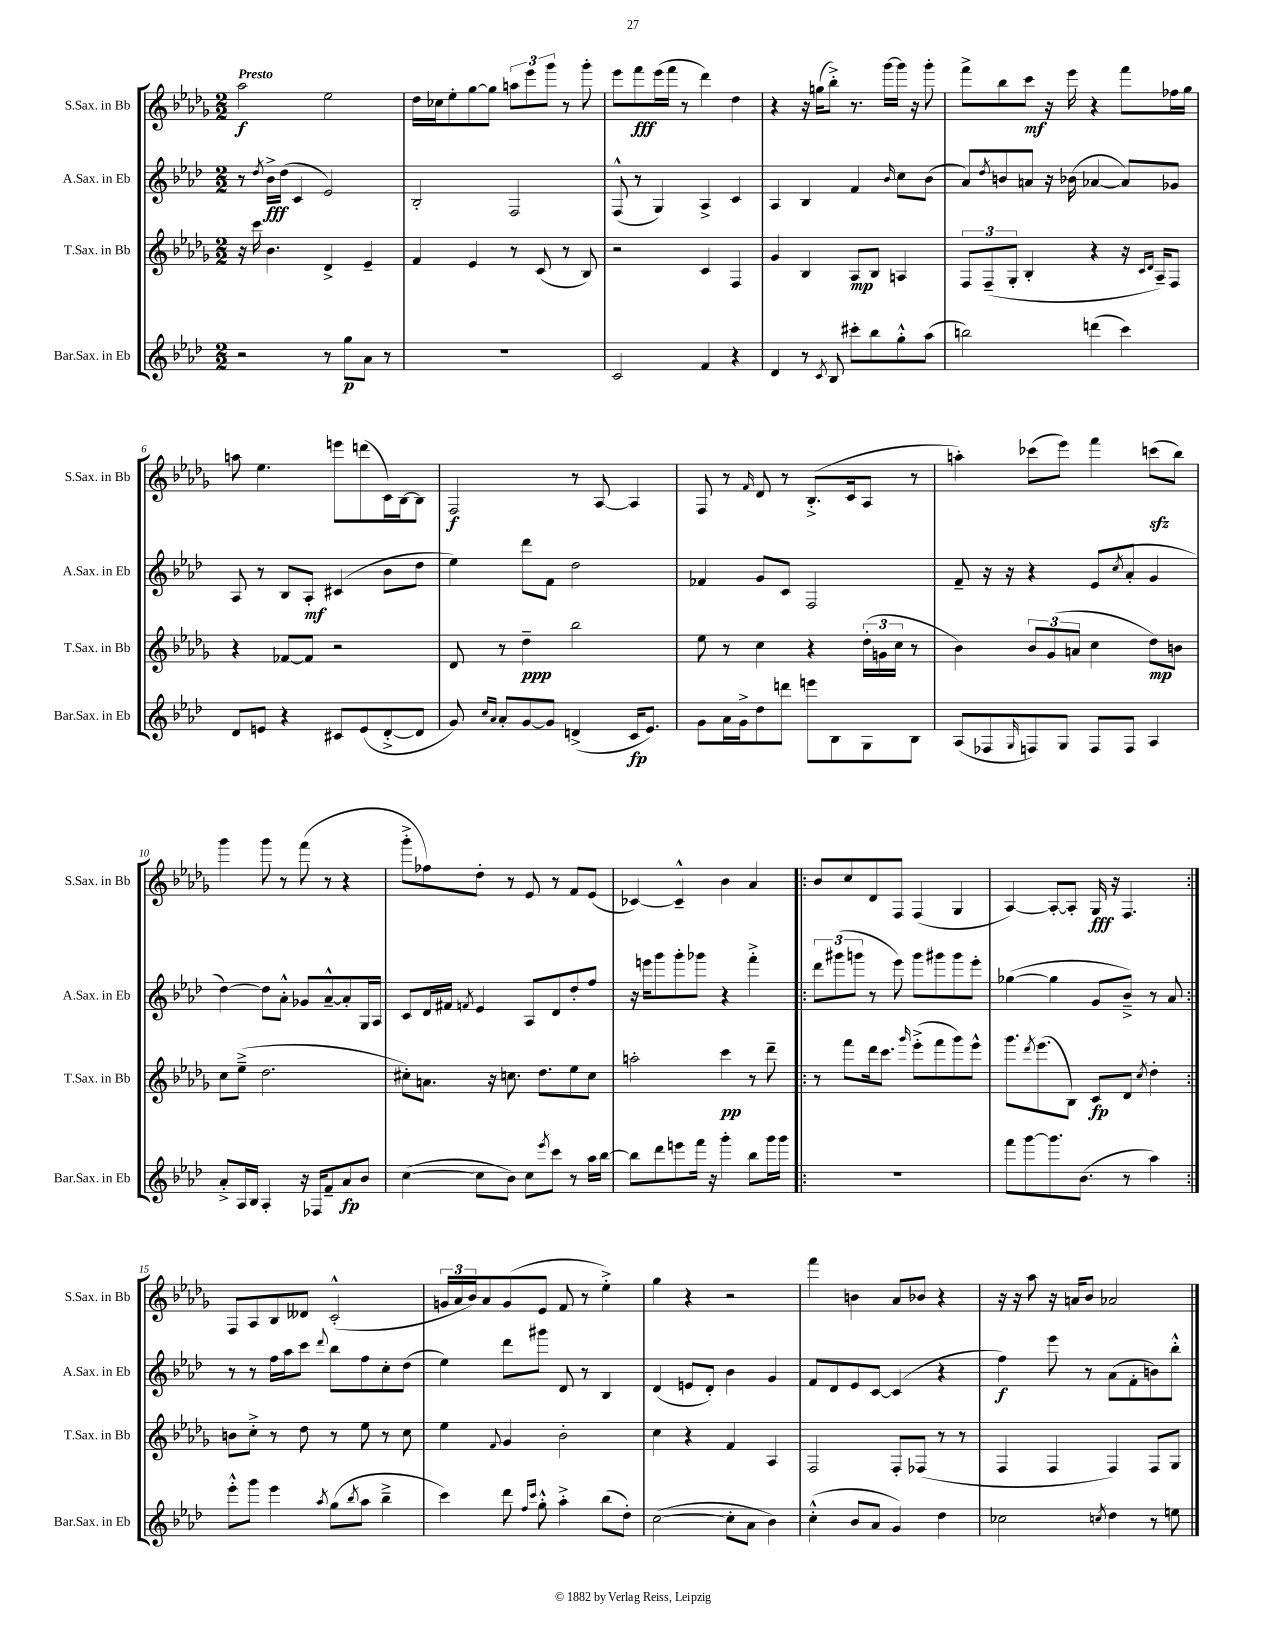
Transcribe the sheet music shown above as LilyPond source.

<<
\new StaffGroup <<
\new Staff = "s0" \with { instrumentName = "S.Sax. in Bb" shortInstrumentName = "S.Sax. in Bb" } {
    \clef treble \key des \major \numericTimeSignature \time 2/2 \tempo "Presto"
    aes''2\f ees''2 |
    des''16 ces''16 ees''8-. ges''8~ ges''8 \tuplet 3/2 { a''8 ees'''8 ges'''8 } r8 ges'''8-. |
    ees'''8 f'''8\fff ees'''16( f'''16 r8 des'''4) des''4 |
    r4 r16 g''16( bes''8-.->) r8. ges'''16~ ges'''16 r16 ges'''8-. |
    f'''8-> bes''8 c'''8\mf r16 ees'''16 r4 f'''8 fes''16 ges''16 |
    a''8 ees''4. e'''8 d'''8( c'16) bes16~ bes8 |
    f2\f r8 aes8~ aes4 |
    f8 r8 \grace { f'16 } des'8 r8 bes8.-.->( c'16 aes8 r8 |
    a''4-.) ces'''8( ees'''8) f'''4 c'''8\sfz( bes''8) |
    ges'''4 ges'''8 r8 f'''8( r8 r4 |
    ges'''8-.-> fes''8) des''8-. r8 ees'8 r8 f'8 ees'8( |
    ces'4~) ces'4---^ bes'4 aes'4 |
    \repeat volta 2 { bes'8 c''8 des'8 f8 f4( ges4 |
    aes4~) aes8~-. aes8-. ges16\fff r16 f4. | }
    f8 aes8 bes8 deses'8 c'2-.-^( |
    \tuplet 3/2 { g'16 aes'16 bes'16) } aes'8 g'8( ees'8 f'8 r8 ees''4-.->) |
    ges''4 r4 r2 |
    f'''4 b'4 aes'8 bes'8 r4 |
    r16 r16 aes''8 r16 a'16 bes'8 aes'2 \bar "|." |
}
\new Staff = "s1" \with { instrumentName = "A.Sax. in Eb" shortInstrumentName = "A.Sax. in Eb" } {
    \clef treble \key aes \major \numericTimeSignature \time 2/2
    r8 \acciaccatura { des''8 } bes'16->\fff des''16( c'4 ees'2) |
    bes2-. f2 |
    f8-^( r8 g4) aes4-> c'4 |
    aes4 bes4 f'4 \grace { bes'16 } c''8 bes'8( |
    aes'8) \acciaccatura { des''8 } b'8 a'8 r16 bes'16( aes'4~ aes'8) ges'8 |
    aes8 r8 bes8 aes8-.\mf cis'4( bes'8 des''8 |
    ees''4) des'''8 f'8 des''2 |
    fes'4 g'8 c'8 f2 |
    f'8-- r16 r16 r4 ees'8( \acciaccatura { c''8 } aes'8-. g'4 |
    des''4~) des''8 aes'8-.-^ ges'8 aes'8~---^ aes'8-. g16 aes16 |
    c'8 des'16 fis'16 \acciaccatura { f'8 } ees'4 aes8 des'8 des''8-. f''8 |
    r16 e'''16 g'''8 g'''8-. ges'''8 r4 f'''4-.-> |
    \repeat volta 2 { \tuplet 3/2 { des'''8 gis'''8( g'''8 } r8 ees'''8) g'''8 gis'''8 gis'''8 ees'''8-. |
    ges''4~( ges''4 g'8 bes'8--->) r8 aes'8 | }
    r8 r8 f''16 aes''16 c'''8 \appoggiatura { des'''8 } bes''8 f''8 c''8-. des''8( |
    ees''4) des'''8 gis'''8 des'8 r8 bes4 |
    des'4( e'8 des'8-.) bes'4 g'4 |
    f'8 des'8 ees'8 c'8~ c'4( r4 |
    f''4\f) ees'''8 r8 aes'8( f'8-. b'8) bes''8-.-^ \bar "|." |
}
\new Staff = "s2" \with { instrumentName = "T.Sax. in Bb" shortInstrumentName = "T.Sax. in Bb" } {
    \clef treble \key des \major \numericTimeSignature \time 2/2
    r16 c'''16 bes'4. des'4-> ees'4-- |
    f'4 ees'4 r8 c'8( r8 bes8) |
    r2 c'4 f4 |
    ges'4 bes4 aes8\mp bes8 a4 |
    \tuplet 3/2 { f8 f8--( ges8-. } bes4-. r4 r16 \grace { c'16 des'16 } aes16--) f8 |
    r4 fes'8~ fes'8 r2 |
    des'8 r8 des''4--\ppp bes''2 |
    ees''8 r8 c''4 r4 \tuplet 3/2 { des''16-.( g'16 c''16 } r8 |
    bes'4) \tuplet 3/2 { bes'8 ges'8( a'8 } c''4 des''8\mp) b'8 |
    c''8 ees''8--->( des''2. |
    cis''8-.) a'8. r16 c''8. des''8. ees''8 c''8 |
    a''2-. c'''4\pp r8 des'''8-- |
    \repeat volta 2 { r8 f'''8 des'''16 c'''8. \grace { ges'''16 } ees'''8-.->( f'''8 ges'''8) ees'''8-^ |
    ges'''8. \acciaccatura { des'''8 } ees'''8.( bes8) c'8\fp des'8 \acciaccatura { c''8 } des''4-. | }
    b'8 c''8-.-> r8 des''8 r8 ees''8 r8 c''8 |
    ees''4 \appoggiatura { f'8 } ges'4 bes'2-. |
    c''4 r4 f'4 aes4 |
    f2 f8-. fes8( r8 r8 |
    f4 f4 f4) f8 ges8 \bar "|." |
}
\new Staff = "s3" \with { instrumentName = "Bar.Sax. in Eb" shortInstrumentName = "Bar.Sax. in Eb" } {
    \clef treble \key aes \major \numericTimeSignature \time 2/2
    r2 r8 g''8\p aes'8 r8 |
    R1 |
    c'2 f'4 r4 |
    des'4 r8 \acciaccatura { c'8 } bes8 cis'''8-. bes''8 g''8-.-^ aes''8( |
    b''2) d'''4( c'''4) |
    des'8 e'8 r4 cis'8 e'8( des'8~-.-> des'8 |
    g'8) \grace { c''16 aes'16 } aes'8-. g'8~ g'8 d'4->( c'16\fp ees'8.) |
    g'8 aes'16 g'16-> des''8 d'''8 e'''8 bes8 g8 bes8 |
    aes8( fes8 \grace { g16 } f8) g8 f8 f8 aes4 |
    aes'8-.-> aes16 bes16 aes4-. r16 fes16 f'8-- aes'8\fp bes'8 |
    c''4~( c''8 bes'8) c''8 \acciaccatura { ees'''8 } c'''8 r8 aes''16 bes''16~ |
    bes''8 des'''8 e'''8 f'''16 r16 g'''4-. bes''8 g'''16 g'''16 |
    \repeat volta 2 { R1 |
    f'''8 g'''8~ g'''8. bes'8.( r8 aes''4) | }
    ees'''8-.-^ g'''8 ees'''4 \acciaccatura { aes''8 } g''8( \acciaccatura { bes''8 } aes''8 bes''4---> |
    c'''4) des'''8 \grace { f''16 c'''16 } g''8-.-^ aes''4-.-> bes''8( des''8-.) |
    c''2~( c''8-. aes'8 bes'4) |
    c''4-.-^( bes'8 aes'8 g'4) des''4 |
    ces''2 \acciaccatura { c''8 } des''4 r8 e''8 \bar "|." |
}
>>
>>
